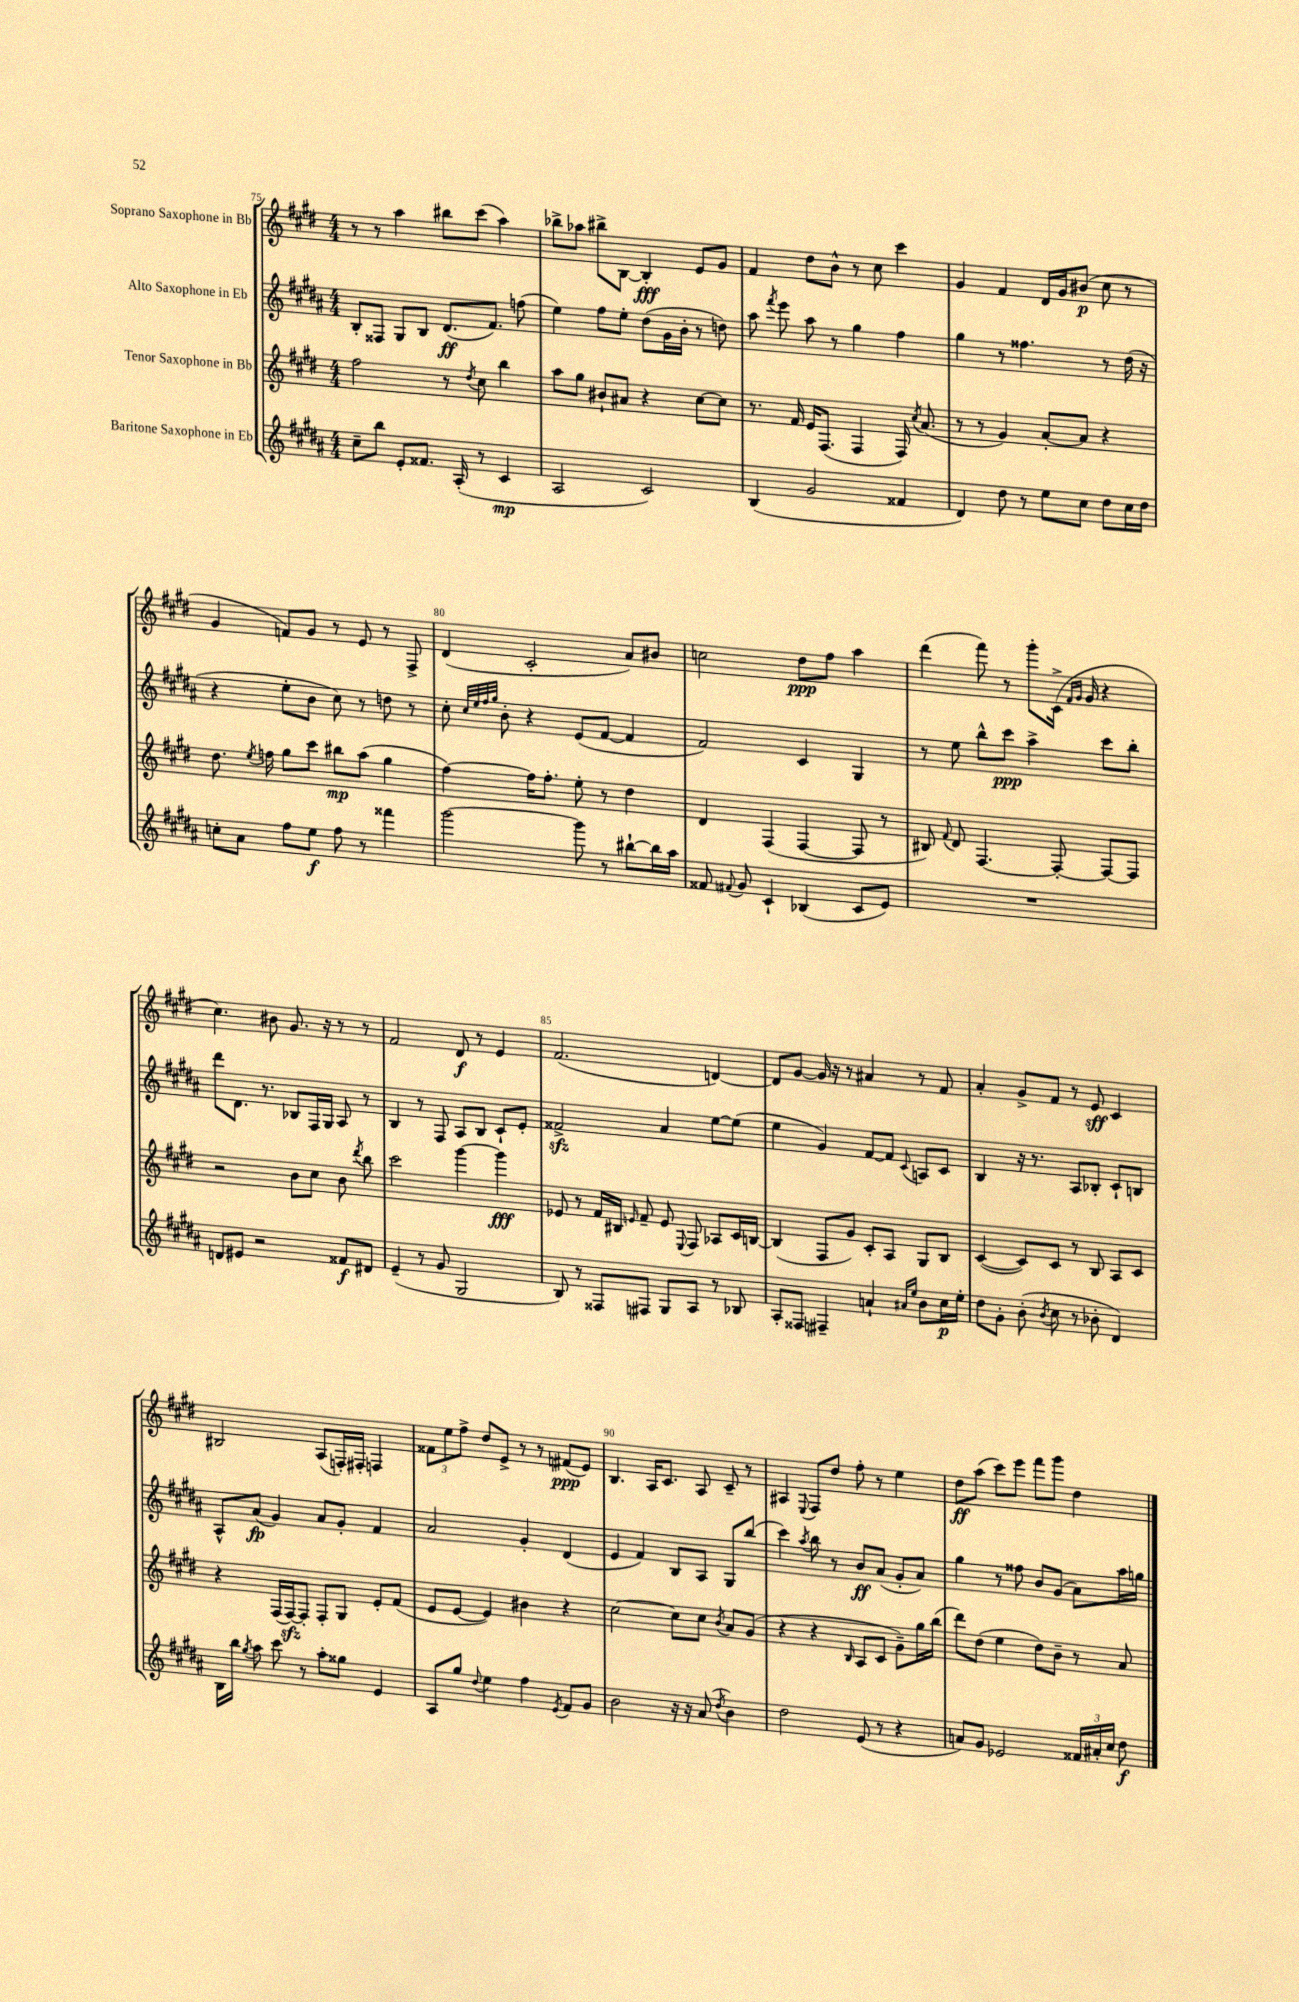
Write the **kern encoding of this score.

**kern	**kern	**kern	**kern
*staff4	*staff3	*staff2	*staff1
*clefG2	*clefG2	*clefG2	*clefG2
*k[f#c#g#d#a#]	*k[f#c#g#d#]	*k[f#c#g#d#a#]	*k[f#c#g#d#]
*M4/4	*M4/4	*M4/4	*M4/4
8cc#~	2ff#	8B'	8r
8bb	.	8F##	8r
8e'	.	8G#	4aa
8.f##	.	8B	.
.	8r	(8.d#	8bb#
(16A#'	.	.	.
.	8qdd#	.	.
8r	8cc#	.	(8ccc#
.	.	8.f#)	.
4c#	4bb	.	4aa)
.	.	(8ff	.
=	=	=	=
2A#	8aa	4ee)	8bb-^
.	8gg#	.	8aa-
.	8b#`	8ff#	8bb#^
.	8a#	8ee'	[8B
2c#)	4r	(8dd#	4B']
.	.	16g#	.
.	.	16b'	.
.	[8cc#	8r	8e
.	8cc#]	8dd)	8g#
=	=	=	=
(4B	8.r	8aa#	4f#
.	.	8qfff#	.
.	.	8eee	.
.	16f#	.	.
2g#	16e	8aa#	8dd#
.	(8.F#	.	.
.	.	8r	8b^^
.	4F#	4gg#	8r
.	.	.	8cc#
4f##	16F#)	4ff#	4ccc#
.	8qcc#	.	.
.	(8.a	.	.
=	=	=	=
4d#)	8r	4gg#	4g#
.	8r	.	.
8dd#	4g#)	8r	4f#
8r	.	4.ff##	.
8ee	[8a'	.	16d#
.	.	.	16g#
8cc#	8a]	.	(8b#
8dd#	4r	8r	8cc#
16cc#	.	(16dd#	8r
16dd#	.	16r	.
=	=	=	=
8cc'	8.dd#	4r	4g#
8a#	.	.	.
.	8qee	.	.
.	16ff	.	.
8ff#	8gg#	8ee'	8f)
8ee	8ccc#	8b	8g#
8ff#	8bb#	8cc#)	8r
8r	(8aa	8r	8e
4fff##	4gg#	8dd	8r
.	.	8r	8F#^
=	=	=	=
[2ggg#	[4ff#)	8cc#'	(4d#
.	.	32qqcc#	.
.	.	32qqee	.
.	.	32qqff#	.
.	.	32qqgg#	.
.	.	8b'	.
.	16ff#]	4r	2c#'
.	8.ff#'	.	.
8ggg#]	8ee'	(8e	.
8r	8r	[8f#	.
[8bb#`	4dd#	4f#]	8a)
16bb#]	.	.	8b#
16aa#	.	.	.
=	=	=	=
8f##	4d#	2f#)	2cc
8qqf#	.	.	.
8g#	.	.	.
4c#`	(4F#	.	.
(4B-	[4F#	4c#	8dd#
.	.	.	8ff#
8c#	8F#]	4G#	4aa
8e)	8r	.	.
=	=	=	=
1r	8B#)	8r	(4ddd#
.	8qqf#	.	.
.	8d#	8ee	.
.	[4.F#	8bb^^	8fff#)
.	.	8ccc#	8r
.	.	4aa#^	8ggg#'
.	8F#'_	.	(16c#^
.	.	.	16qqf#
.	.	.	16qqg#
.	.	.	16g#
.	8F#_	8ccc#	4r
.	8F#]	8bb'	.
=	=	=	=
8d	2r	8ddd#	4.cc#)
8e#	.	8.d#	.
2r	.	.	.
.	.	8.r	.
.	.	.	8b#
.	8b	8B-	8.g#
.	8cc#	16F#	.
.	.	16G#	16r
8f##	8b	8A#	8r
.	8qddd#	.	.
8d#	8bb	8r	8r
=	=	=	=
(4e~	2ccc#	4B	2f#
8r	.	8r	.
8g#	.	8F#	.
2G#	[4ggg#	8A#	8d#
.	.	8B	8r
.	4ggg#]	8c#`	4e
.	.	8e'	.
=	=	=	=
8B)	8e-	2f##^	(2.f#
8r	8r	.	.
8F##	16f#	.	.
.	16B#	.	.
.	16qqe	.	.
8F#	8f#~	.	.
8G#	8e	4a#	.
.	8qqE	.	.
8A#	8F#	.	.
8r	8A-	[8ee	[4d)
8B-	16c#	(8ee]	.
.	[16B	.	.
=	=	=	=
8A#'	(4B]	4ee	8d]
8F##	.	.	[8g#
4F#~	8F#	4g#)	16g#]
.	.	.	16r
.	8g#)	.	8r
4a`	8c#'	[8f#	4a#
.	8A	8f#]	.
16qqa#	.	.	.
16qqee	.	8qqc#	.
8b	8G#	8A	8r
16cc#	8B	8c#	8f#
16ee'	.	.	.
=	=	=	=
8dd#	([4c#	4B	4a'
8g#'	.	.	.
(8b'	8c#])	16r	8g#^
.	.	8.r	.
8qb	.	.	.
8cc#	8c#	.	8f#
8r	8r	8A#	8r
8b-'	8B	8B-'	8e
4d#)	8A	8c#`	4c#
.	8c#	8B	.
=	=	=	=
16B	4r	8A#^^	2B#
16bb	.	.	.
8qgg#	.	.	.
8aa#	.	(8a#	.
8ccc#	(16F#	4g#)	.
.	[16F#)	.	.
8r	8F#']	.	.
8aa#'	8F#'	8a#	(8A
8gg##	8G#	8g#'	16F')
.	.	.	16F#'
4e	8e'	4f#	4F
.	(8f#	.	.
=	=	=	=
8A#	8e	2a#	12f##
.	.	.	12ee
8gg#	[8e	.	.
.	.	.	12ff#^
8qqdd#	.	.	.
4ee	4e])	.	8dd#
.	.	.	8e^
4ff#	4b#	4g#'	8r
.	.	.	8r
8qe	.	.	.
8f#	4r	(4d#	(8f#
8g#	.	.	8e)
=	=	=	=
2b	[2cc#	4e	4.B
.	.	4f#)	.
.	.	.	16A
.	.	.	8.c#
16r	8cc#]	8B	.
16r	.	.	.
(8a#	8cc#	8A#	8A
8qdd#	8qb	.	.
4b)	8a	8G#	8c#~
.	(8g#	(8bb	8r
=	=	=	=
2dd#	4r	4ccc#)	4A#
.	.	8qaa#	8qqE
.	4r	8bb	8F#
.	.	8r	8dd#
.	16qqB	.	.
(8e	8A	8b	8ff#'
8r	8c#	(8a#	8r
4r	8g#~)	8g#'	4ee
.	16gg#	8a#)	.
.	(16bb	.	.
=	=	=	=
8a)	8ddd#)	4gg#	8dd#
8g#	(8dd#	.	(8aa
2e-	4ee	8r	8ccc#)
.	.	8ff##	8eee
.	8dd#)	8b	8fff#
.	8b~	(8g#	8ggg#
24f##	8r	8a#)	4dd#
24a#'	.	.	.
24cc#	.	.	.
8dd#	8a	16aa#	.
.	.	16gg	.
==	==	==	==
*-	*-	*-	*-
